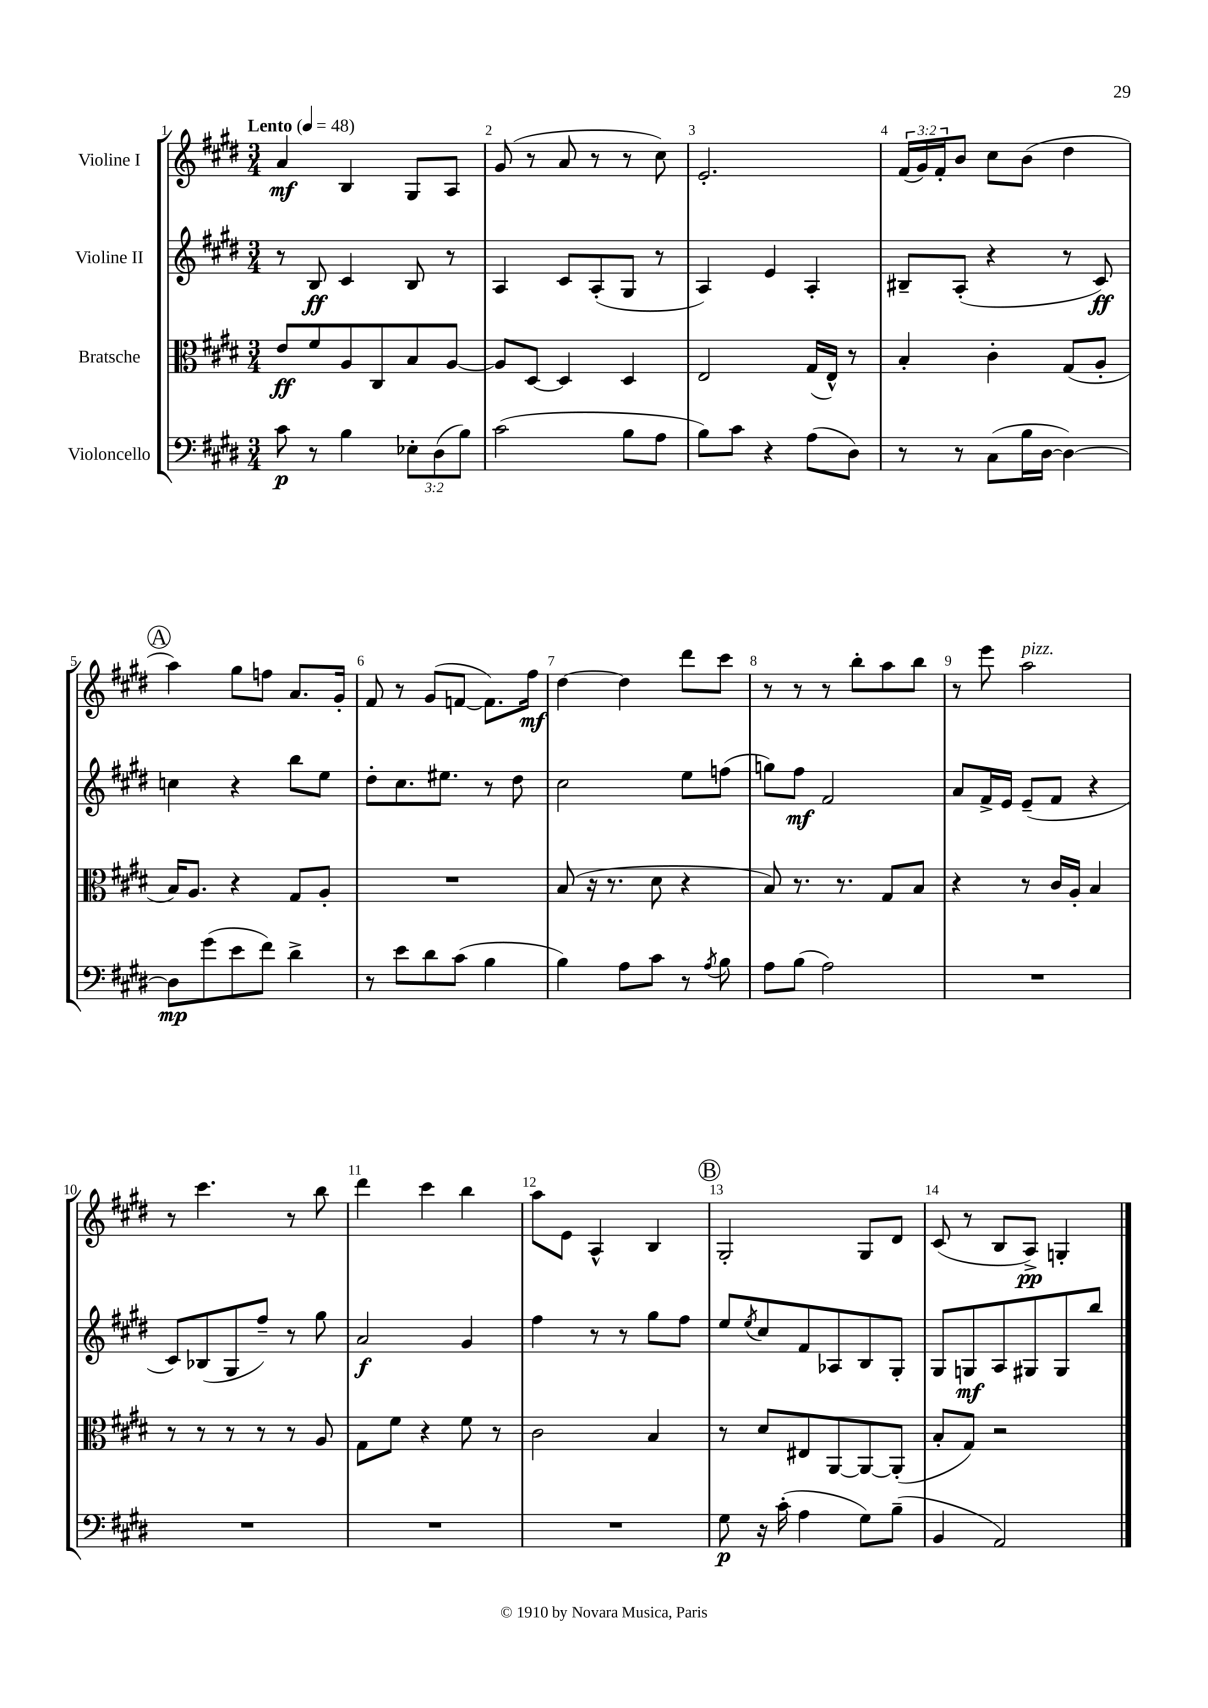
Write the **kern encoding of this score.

**kern	**kern	**kern	**kern
*staff4	*staff3	*staff2	*staff1
*clefF4	*clefC3	*clefG2	*clefG2
*k[f#c#g#d#]	*k[f#c#g#d#]	*k[f#c#g#d#]	*k[f#c#g#d#]
*M3/4	*M3/4	*M3/4	*M3/4
*MM48	*MM48	*MM48	*MM48
8c#\	8e/L	8r	4a/
8r	8f#/	8B/	.
4B\	8A/	4c#/	4B/
.	8C#/	.	.
12E-'\L	8B/	8B/	8G#/L
(12D#\	.	.	.
.	[8A/J	8r	8A/J
12B\J)	.	.	.
=	=	=	=
(2c#\	8A/]L	4A/	(8g#/
.	[8D#/J	.	8r
.	4D#/]	8c#/L	8a/
.	.	(8A'/	8r
8B\L	4D#/	8G#/J	8r
8A\J	.	8r	8cc#\)
=	=	=	=
8B\L)	2E/	4A/)	2.e'/
8c#\J	.	.	.
4r	.	4e/	.
(8A\L	(16G#/LL	4A'/	.
.	16E^^/JJ)	.	.
8D#\J)	8r	.	.
=	=	=	=
8r	4B'/	8B#~/L	(24f#/LL
.	.	.	24g#/)
.	.	.	24f#'/J
8r	.	(8A'/J	8b/J
(8C#\L	4c#'\	4r	8cc#\L
16B\L	.	.	(8b\J
[16D#\JJ	.	.	.
4D#\_)	(8G#/L	8r	4dd#\
.	8A'/J	8c#/)	.
=	=	=	=
8D#\]L	16B/LK)	4cc\	4aa\)
.	8.A/J	.	.
(8g#\	.	.	.
8e\	4r	4r	8gg#\L
8f#\J)	.	.	8ff\J
4d#^\	8G#/L	8bb\L	8.a/L
.	8A'/J	8ee\J	.
.	.	.	16g#'/Jk
=	=	=	=
8r	2.r	8dd#'\L	8f#/
8e\L	.	8.cc#\	8r
8d#\	.	.	(8g#/L
.	.	8.ee#\J	.
(8c#\J	.	.	[8f/J
4B\	.	8r	8.f\]L)
.	.	8dd#\	.
.	.	.	16ff#\Jk
=	=	=	=
4B\)	(8B/	2cc#\	[4dd#\
.	16r	.	.
.	8.r	.	.
8A\L	.	.	4dd#\]
8c#\J	8d#\	.	.
8r	4r	8ee\L	8ddd#\L
8qA/	.	.	.
8B\	.	(8ff\J	8ccc#\J
=	=	=	=
8A\L	8B/)	8gg\L)	8r
(8B\J	8.r	8ff#\J	8r
2A\)	.	2f#/	8r
.	8.r	.	.
.	.	.	8bb'\L
.	8G#/L	.	8aa\
.	8B/J	.	8bb\J
=	=	=	=
2.r	4r	8a/L	8r
.	.	16f#^/L	8eee\
.	.	16e/JJ	.
.	8r	(8e~/L	2aa\
.	16c#/LL	8f#/J	.
.	16A'/JJ	.	.
.	4B/	4r	.
=	=	=	=
2.r	8r	8c#/L)	8r
.	8r	(8B-/	4.ccc#\
.	8r	8G#/	.
.	8r	8ff#~/J)	.
.	8r	8r	8r
.	8A/	8gg#\	8bb\
=	=	=	=
2.r	8G#\L	2a/	4ddd#\
.	8f#\J	.	.
.	4r	.	4ccc#\
.	8f#\	4g#/	4bb\
.	8r	.	.
=	=	=	=
2.r	2c#\	4ff#\	8aa\L
.	.	.	8e\J
.	.	8r	4A^^/
.	.	8r	.
.	4B/	8gg#\L	4B/
.	.	8ff#\J	.
=	=	=	=
8G#\	8r	8ee/L	2G#'/
.	.	8qee/	.
16r	8d#/L	8cc#/	.
(16c#'\	.	.	.
4A\	8E#/	8f#/	.
.	[8AA/	8A-/	.
8G#\L)	8AA/_	8B/	8G#/L
(8B~\J	(8AA'/]J	8G#'/J	8d#/J
=	=	=	=
4BB/	8B'/L	8G#/L	(8c#/
.	8G#/J)	8G/	8r
2AA/)	2r	8A/	8B/L
.	.	8G#/	8A^/J)
.	.	8G#/	4G'/
.	.	8bb/J	.
==	==	==	==
*-	*-	*-	*-
